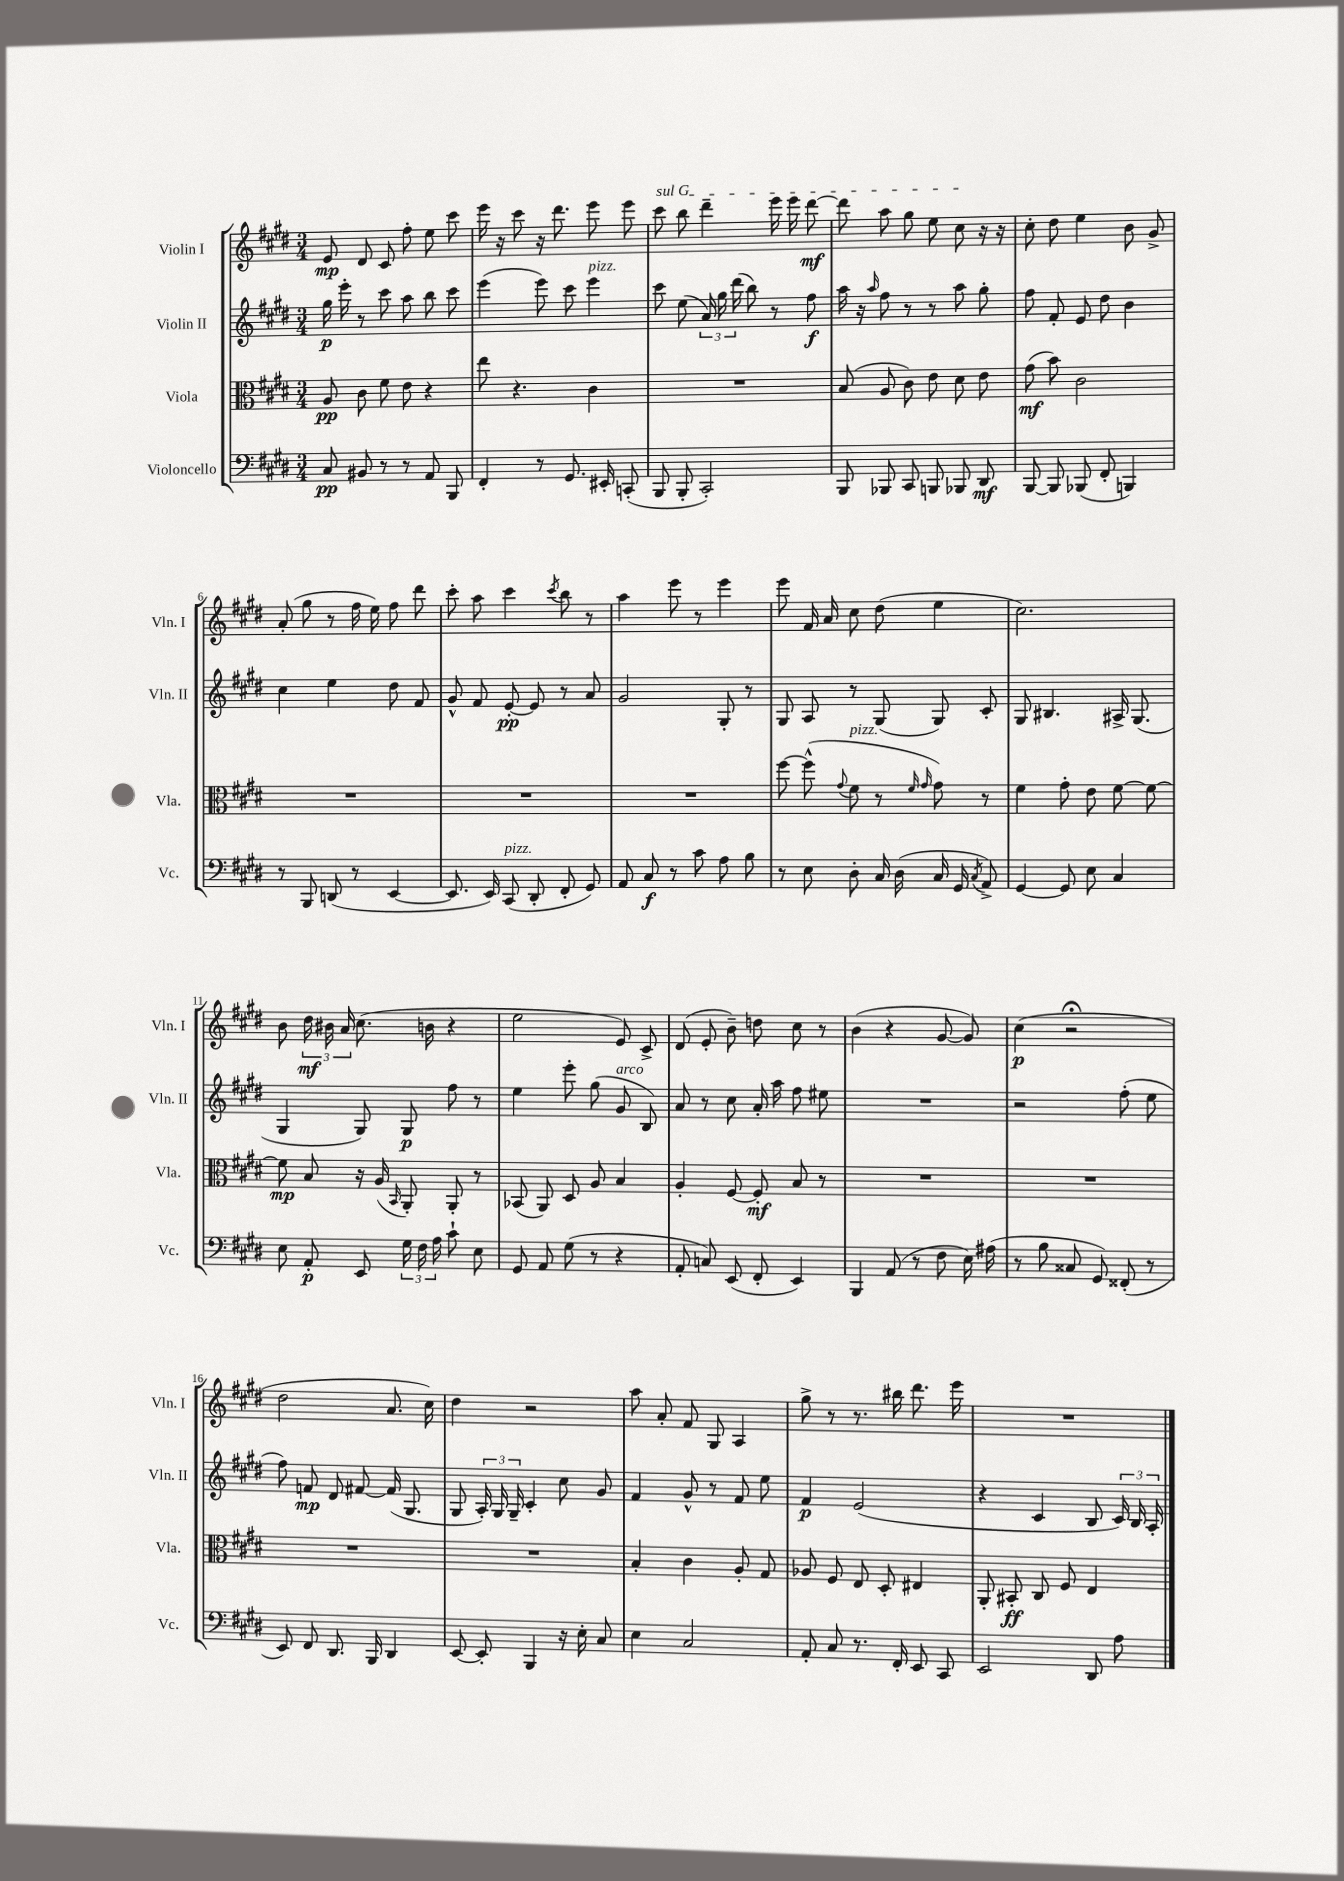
<<
\new StaffGroup <<
\new Staff = "s0" \with { instrumentName = "Violin I" shortInstrumentName = "Vln. I" } {
    \clef treble \key e \major \numericTimeSignature \time 3/4
    \autoBeamOff e'8\mp dis'8 cis'8 fis''8-. e''8 cis'''8 |
    e'''16 r16 cis'''8 r16 dis'''8. e'''8 e'''8 |
    \once \override TextSpanner.bound-details.left.text = \markup { \italic "sul G" } cis'''8\startTextSpan b''8 dis'''4-- e'''16 e'''16 dis'''8~\mf |
    dis'''8 a''8 gis''8 e''8 cis''8\stopTextSpan r16 r16 |
    cis''8-. dis''8 e''4 b'8 gis'8-> |
    a'8-.( gis''8 r8 fis''16 e''16) fis''8 dis'''8 |
    cis'''8-. a''8 cis'''4 \acciaccatura { cis'''8 } b''8 r8 |
    a''4 e'''8 r8 e'''4 |
    e'''8 fis'16 a'16 cis''8 dis''8( e''4 |
    cis''2.) |
    b'8 \tuplet 3/2 { dis''16\mf bis'16 a'16 } cis''8.( b'16 r4 |
    e''2 e'8) cis'8-> |
    dis'8( e'8-. b'8--) d''8 cis''8 r8 |
    b'4( r4 gis'8~ gis'8) |
    cis''4\p( r2\fermata |
    dis''2 a'8. cis''16) |
    dis''4 r2 |
    a''8 a'8-. fis'8 gis8 a4 |
    gis''8-> r8 r8. bis''16 dis'''8. e'''16 |
    R2. \bar "|." |
}
\new Staff = "s1" \with { instrumentName = "Violin II" shortInstrumentName = "Vln. II" } {
    \clef treble \key e \major \numericTimeSignature \time 3/4
    \autoBeamOff gis''16\p e'''16-. r8 cis'''8 a''8 b''8 cis'''8 |
    e'''4( e'''8) cis'''8 e'''4^\markup { \italic "pizz." } |
    cis'''8 e''8( \tuplet 3/2 { a'16) gis''16 dis'''16( } b''8) r8 fis''8\f |
    a''16 r16 \grace { a''16 } fis''8 r8 r8 a''8 gis''8-. |
    fis''8 fis'8-. e'8 dis''8 b'4 |
    cis''4 e''4 dis''8 fis'8 |
    gis'8-^ fis'8 e'8~-.\pp e'8 r8 a'8 |
    gis'2 gis8-. r8 |
    gis8 a8 r8 gis8( gis8) cis'8-. |
    gis8 bis4. ais16-> gis8.( |
    gis4 gis8) gis8\p fis''8 r8 |
    e''4 e'''8-. gis''8( gis'8^\markup { \italic "arco" } b8) |
    a'8 r8 cis''8 a'16-. a''16 fis''8 eis''8 |
    R2. |
    r2 fis''8-.( e''8 |
    fis''8) f'8\mp dis'8 fis'8~ fis'16( gis8. |
    gis8 \tuplet 3/2 { a16-.) gis16 gis16-- } cis'4-. cis''8 gis'8 |
    fis'4 gis'8-^ r8 fis'8 e''8 |
    fis'4\p e'2( |
    r4 cis'4 b8 \tuplet 3/2 { cis'16) b16 a16-. } \bar "|." |
}
\new Staff = "s2" \with { instrumentName = "Viola" shortInstrumentName = "Vla." } {
    \clef alto \key e \major \numericTimeSignature \time 3/4
    \autoBeamOff a8\pp cis'8 fis'8 e'8 r4 |
    e''8 r4. cis'4 |
    R2. |
    b8( a8 cis'8) e'8 dis'8 e'8 |
    gis'8\mf( b'8) cis'2 |
    R2. |
    R2. |
    R2. |
    fis''8~ fis''8-^( \appoggiatura { gis'8 } fis'8^\markup { \italic "pizz." } r8 \grace { fis'16 gis'16 } gis'8) r8 |
    fis'4 gis'8-. e'8 fis'8~ fis'8~ |
    fis'8\mp b8 r16 a16( \grace { b,16 } a,8-.) a,8-. r8 |
    bes,8( a,8) dis8 a8 b4 |
    a4-. fis8~ fis8-.\mf b8 r8 |
    R2. |
    R2. |
    R2. |
    R2. |
    b4-. cis'4 a8-. gis8 |
    aes8 fis8 e8 dis8-. eis4 |
    a,8-. bis,8-.\ff cis8 fis8 e4 \bar "|." |
}
\new Staff = "s3" \with { instrumentName = "Violoncello" shortInstrumentName = "Vc." } {
    \clef bass \key e \major \numericTimeSignature \time 3/4
    \autoBeamOff cis8\pp bis,8 r8 r8 a,8 b,,8 |
    fis,4-. r8 gis,8. eis,16-. c,8-.( |
    b,,8 b,,8-. cis,2-.) |
    b,,8 bes,,8 cis,8 b,,8 bes,,8 dis,8\mf |
    b,,8~ b,,8 bes,,8( fis,8-. b,,4) |
    r8 b,,8 d,8( r8 e,4~ |
    e,8. e,16) cis,8^\markup { \italic "pizz." }( dis,8-. fis,8-. gis,8) |
    a,8 cis8\f r8 cis'8 a8 b8 |
    r8 e8 dis8-. cis16 dis16( cis16 gis,16 \acciaccatura { cis8 } a,8->) |
    gis,4~ gis,8 e8 cis4 |
    e8 a,8-.\p e,8 \tuplet 3/2 { gis16 fis16 a16 } cis'8-! e8 |
    gis,8 a,8 gis8( r8 r4 |
    a,8-. c8) e,8( fis,8-. e,4) |
    b,,4 a,8( r8 fis8 e16) ais16( |
    r8 b8 cisis8 gis,8) fisis,8-.( r8 |
    e,8) fis,8 dis,8. b,,16 dis,4 |
    e,8~ e,8-. b,,4 r16 e16-. cis8 |
    e4 cis2 |
    a,8-. cis8 r8. fis,16-. e,8 cis,8 |
    e,2 dis,8 a8 \bar "|." |
}
>>
>>
